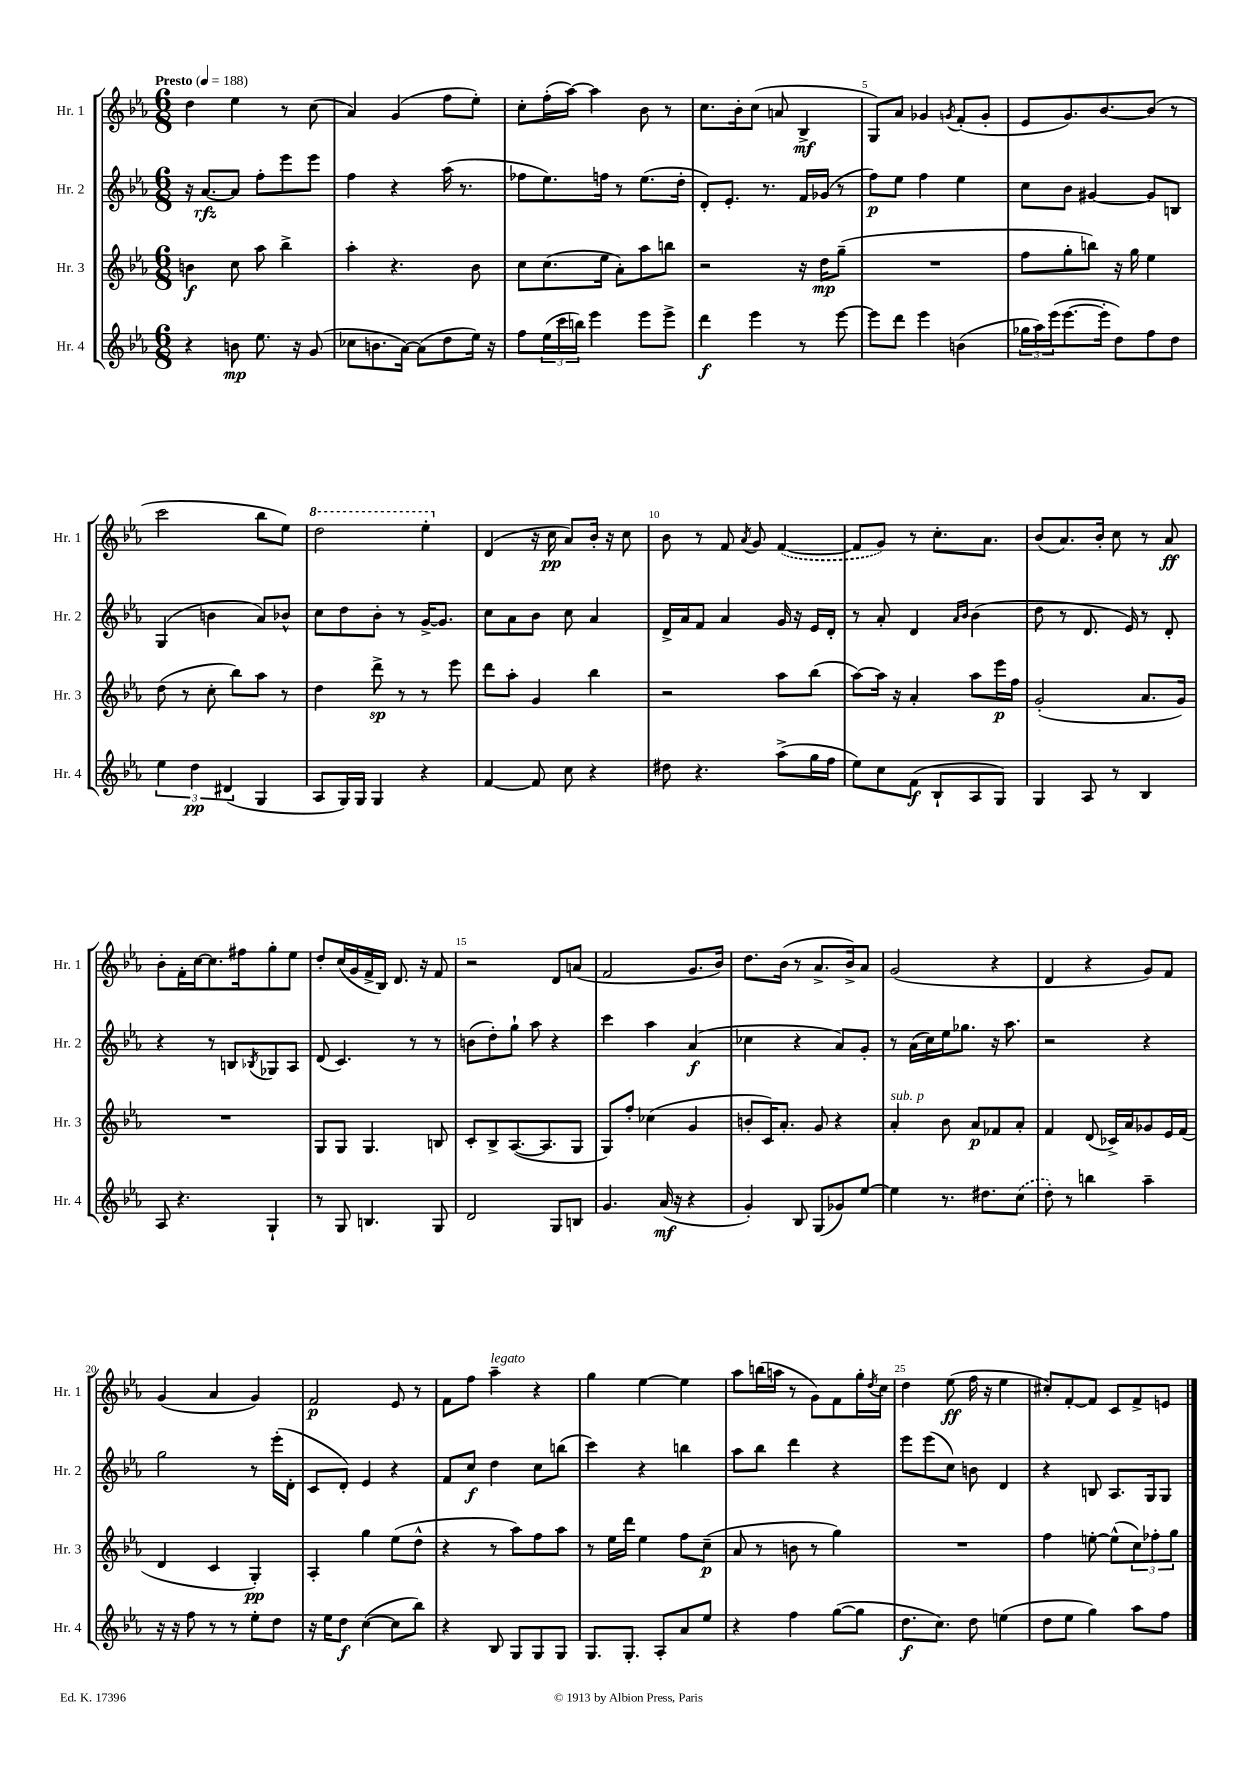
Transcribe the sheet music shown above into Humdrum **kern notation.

**kern	**dynam	**kern	**dynam	**kern	**dynam	**kern	**dynam
*part4	*part4	*part3	*part3	*part2	*part2	*part1	*part1
*staff4	*staff4	*staff3	*staff3	*staff2	*staff2	*staff1	*staff1
*I"Hr. 4	*	*I"Hr. 3	*	*I"Hr. 2	*	*I"Hr. 1	*
*I'Hr. 4	*	*I'Hr. 3	*	*I'Hr. 2	*	*I'Hr. 1	*
*clefG2	*	*clefG2	*	*clefG2	*	*clefG2	*
*k[b-e-a-]	*	*k[b-e-a-]	*	*k[b-e-a-]	*	*k[b-e-a-]	*
*M6/8	*	*M6/8	*	*M6/8	*	*M6/8	*
*MM188	*	*MM188	*	*MM188	*	*MM188	*
=1	=1	=1	=1	=1	=1	=1	=1
!	!	!	!	!	!	!LO:TX:a:B:t=Presto	!
4r	.	4bn\	f	16r	.	4dd\	.
.	.	.	.	[8.a-/L	rfz	.	.
8bn\	mp	8cc\	.	8a-/J]	.	4ee-\	.
8.ee-\	.	8aa-\	.	8ff'\L	.	.	.
.	.	4bb-^\	.	8eee-\	.	8r	.
16r	.	.	.	.	.	.	.
(8g/	.	.	.	8eee-\J	.	(8cc\	.
=2	=2	=2	=2	=2	=2	=2	=2
8cc-X\L	.	4aa-'\	.	4ff\	.	4a-/)	.
8.bn\	.	.	.	.	.	.	.
.	.	4.r	.	4r	.	(4g/	.
[16a-\Jk)	.	.	.	.	.	.	.
(8a-\L]	.	.	.	.	.	.	.
8dd\	.	.	.	(16aa-\	.	8ff\L	.
.	.	.	.	8.r	.	.	.
16ee-\Jk)	.	8b-\	.	.	.	8ee-'\J)	.
16r	.	.	.	.	.	.	.
=3	=3	=3	=3	=3	=3	=3	=3
8ff\L	.	8cc\L	.	8ff-X\L	.	8cc'\L	.
(24ee-\L	.	(8.cc\	.	8.ee-\)	.	(16ff'\L	.
24ccc\	.	.	.	.	.	.	.
.	.	.	.	.	.	[16aa-\JJ)	.
24bbn\JJ)	.	.	.	.	.	.	.
4eee-\	.	.	.	.	.	4aa-\]	.
.	.	16ee-\Jk	.	16ffn\Jk	.	.	.
.	.	8a-'\L)	.	8r	.	.	.
8eee-\L	.	8aa-\	.	(8.ee-\L	.	8b-\	.
8eee-^\J	.	8bbn\J	.	.	.	8r	.
.	.	.	.	16dd'\Jk	.	.	.
=4	=4	=4	=4	=4	=4	=4	=4
4ddd\	f	2r	.	8d'/L)	.	8.cc\L	.
.	.	.	.	8.e-'/J	.	.	.
.	.	.	.	.	.	16b-'\k	.
4eee-\	.	.	.	.	.	(8cc\J	.
.	.	.	.	8.r	.	.	.
.	.	.	.	.	.	8an/	.
8r	.	16r	.	16f/LL	.	4B-^/	mf
.	.	16dd\KL	mp	(16g-X/JJ	.	.	.
[8eee-\	.	(8gg~\J	.	8r	.	.	.
=5	=5	=5	=5	=5	=5	=5	=5
8eee-\L]	.	2.r	.	8ff\L)	p	8G/L)	.
8ddd\J	.	.	.	8ee-\J	.	8a-/J	.
4eee-\	.	.	.	4ff\	.	4g-X/	.
.	.	.	.	.	.	8qgn/	.
(4bn\	.	.	.	4ee-\	.	(8f'/L	.
.	.	.	.	.	.	8g'/J	.
=6	=6	=6	=6	=6	=6	=6	=6
24gg-X\LL	.	8ff\L	.	8cc\L	.	8e-/L	.
24aa-\)	.	.	.	.	.	.	.
(24eee-\J	.	.	.	.	.	.	.
[8.eee-\	.	8gg'\	.	8b-\J	.	8.g/)	.
.	.	8bbn\J)	.	[4g#X/	.	.	.
16eee-'\Jk]	.	.	.	.	.	[8.b-/	.
8dd\L)	.	16r	.	.	.	.	.
.	.	16gg\	.	.	.	.	.
8ff\	.	4ee-\	.	8g#/L]	.	(8b-/J]	.
8dd\J	.	.	.	8Bn/J	.	8r	.
!!LO:LB:g=z
=7	=7	=7	=7	=7	=7	=7	=7
6ee-\	.	(8dd\	.	(4G/	.	2ccc\	.
.	.	8r	.	.	.	.	.
6dd\	pp	.	.	.	.	.	.
.	.	8cc'\	.	4bn\	.	.	.
(6d#X/	.	.	.	.	.	.	.
.	.	8bb-\L)	.	.	.	.	.
4G/	.	8aa-\J	.	8a-/L)	.	8bb-\L	.
.	.	8r	.	8b-X^^/J	.	8ee-\J)	.
=8	=8	=8	=8	=8	=8	=8	=8
*	*	*	*	*	*	*8va	*
8A-/L	.	4dd\	.	8cc\L	.	2ddd\	.
16G/L)	.	.	.	8dd\	.	.	.
16G/JJ	.	.	.	.	.	.	.
4G/	.	8ddd^\	sp	8b-'\J	.	.	.
.	.	8r	.	8r	.	.	.
4r	.	8r	.	[16g^/KL	.	4eee-'\	.
.	.	.	.	8.g/J]	.	.	.
.	.	8eee-\	.	.	.	.	.
=9	=9	=9	=9	=9	=9	=9	=9
*	*	*	*	*	*	*X8va	*
[4f/	.	8ddd\L	.	8cc\L	.	(4d/	.
.	.	8aa-'\J	.	8a-\	.	.	.
8f/]	.	4g/	.	8b-\J	.	16r	.
.	.	.	.	.	.	16cc\	pp
8cc\	.	.	.	8cc\	.	8a-/L)	.
4r	.	4bb-\	.	4a-/	.	16b-'/Jk	.
.	.	.	.	.	.	16r	.
.	.	.	.	.	.	8cc\	.
=10	=10	=10	=10	=10	=10	=10	=10
8dd#X\	.	2r	.	16d^/LL	.	8b-\	.
.	.	.	.	16a-/J	.	.	.
4.r	.	.	.	8f/J	.	8r	.
.	.	.	.	4a-/	.	8f/	.
.	.	.	.	.	.	8qa-/	.
.	.	.	.	.	.	8g/	.
(8aa-^\L	.	8aa-\L	.	16g/	.	([4f/	.
.	.	.	.	16r	.	.	.
16gg\L	.	(8bb-\J	.	16e-/LL	.	.	.
16ff\JJ	.	.	.	16d'/JJ	.	.	.
=11	=11	=11	=11	=11	=11	=11	=11
8ee-\L)	.	[8aa-\L)	.	8r	.	8f/L]	.
8cc\	.	16aa-\Jk]	.	8a-'/	.	8g/J)	.
.	.	16r	.	.	.	.	.
(8f\J	f	4a-'/	.	4d/	.	8r	.
8B-`/L	.	.	.	.	.	8.cc'\L	.
.	.	.	.	16qqa-/LL	.	.	.
.	.	.	.	16qqb-/JJ	.	.	.
8A-/	.	8aa-\L	.	(4b-\	.	.	.
.	.	.	.	.	.	8.a-\J	.
8G/J)	.	16eee-\L	p	.	.	.	.
.	.	16ff\JJ	.	.	.	.	.
=12	=12	=12	=12	=12	=12	=12	=12
4G/	.	(2g'/	.	8dd\	.	(8b-/L	.
.	.	.	.	8r	.	8.a-/)	.
8A-/	.	.	.	8.d/	.	.	.
.	.	.	.	.	.	16b-'/Jk	.
8r	.	.	.	.	.	8cc\	.
.	.	.	.	16e-/)	.	.	.
4B-/	.	8.a-/L	.	8r	.	8r	.
.	.	.	.	8d'/	.	8a-/	ff
.	.	16g/Jk)	.	.	.	.	.
!!LO:LB:g=z
=13	=13	=13	=13	=13	=13	=13	=13
8A-/	.	2.r	.	4r	.	8b-'\L	.
4.r	.	.	.	.	.	16f'\L	.
.	.	.	.	.	.	[16cc\J	.
.	.	.	.	8r	.	8.cc\]	.
.	.	.	.	8Bn/L	.	.	.
.	.	.	.	.	.	16ff#X\k	.
.	.	.	.	8qB-X/	.	.	.
4G`/	.	.	.	8G-X/	.	8gg'\	.
.	.	.	.	8A-/J	.	8ee-\J	.
=14	=14	=14	=14	=14	=14	=14	=14
8r	.	8G/L	.	(8d/	.	8dd'/L	.
8G/	.	8G/J	.	4.c/)	.	(16cc/L	.
.	.	.	.	.	.	16g/	.
4.Bn/	.	4.G/	.	.	.	16f^/	.
.	.	.	.	.	.	16B-/JJ)	.
.	.	.	.	.	.	8.d/	.
.	.	.	.	8r	.	.	.
.	.	.	.	.	.	16r	.
8G/	.	8Bn/	.	8r	.	8f/	.
=15	=15	=15	=15	=15	=15	=15	=15
2d/	.	8c'/L	.	(8bn\L	.	2r	.
.	.	8B-^/	.	8dd'\)	.	.	.
.	.	([8.A-/	.	8gg`\J	.	.	.
.	.	.	.	8aa-\	.	.	.
.	.	8.A-/]	.	.	.	.	.
8G/L	.	.	.	4r	.	8d/L	.
8Bn/J	.	8G/J	.	.	.	(8an/J	.
=16	=16	=16	=16	=16	=16	=16	=16
4.g/	.	8G/L)	.	4ccc\	.	2f/	.
.	.	8ff'/J	.	.	.	.	.
.	.	(4cc-X\	.	4aa-\	.	.	.
(16a-/	mf	.	.	.	.	.	.
16r	.	.	.	.	.	.	.
4r	.	4g/	.	(4a-/	f	8.g/L	.
.	.	.	.	.	.	16b-/Jk)	.
=17	=17	=17	=17	=17	=17	=17	=17
4g'/)	.	8bn'/L	.	4cc-X\	.	8.dd\L	.
.	.	16c/K)	.	.	.	.	.
.	.	8.a-'/J	.	.	.	(16b-\Jk	.
8B-/	.	.	.	4r	.	8r	.
(8G/L	.	8g/	.	.	.	8.a-^/L	.
8g-X/)	.	4r	.	8a-/L)	.	.	.
.	.	.	.	.	.	16b-^/k)	.
[8ee-/J	.	.	.	8g'/J	.	8a-/J	.
=18	=18	=18	=18	=18	=18	=18	=18
!	!	!LO:TX:a:i:t=sub. p	!	!	!	!	!
4ee-\]	.	4a-'/	.	8r	.	(2g/	.
.	.	.	.	(16a-\LL	.	.	.
.	.	.	.	16cc\)	.	.	.
8.r	.	8b-\	.	16ee-\J	.	.	.
.	.	.	.	8.gg-X\J	.	.	.
.	.	8a-/L	p	.	.	.	.
8.dd#X\L	.	.	.	.	.	.	.
.	.	8f-X/	.	16r	.	4r	.
.	.	.	.	8.aa-\	.	.	.
(8cc\J	.	8a-'/J	.	.	.	.	.
=19	=19	=19	=19	=19	=19	=19	=19
8dd'\)	.	4f/	.	2r	.	4d/	.
8r	.	.	.	.	.	.	.
4bbn\	.	(8d/	.	.	.	4r	.
.	.	16c-X^/LL)	.	.	.	.	.
.	.	16a-/J	.	.	.	.	.
4aa-~\	.	8g-X/	.	4r	.	8g/L)	.
.	.	16e-/L	.	.	.	8f/J	.
.	.	(16f/JJ	.	.	.	.	.
!!LO:LB:g=z
=20	=20	=20	=20	=20	=20	=20	=20
16r	.	4d/	.	2gg\	.	(4g/	.
16r	.	.	.	.	.	.	.
8ff\	.	.	.	.	.	.	.
8r	.	4c/	.	.	.	4a-/	.
8r	.	.	.	.	.	.	.
8ee-'\L	.	4G'/)	pp	8r	.	4g/)	.
8dd\J	.	.	.	(16eee-'\LL	.	.	.
.	.	.	.	16d'\JJ	.	.	.
=21	=21	=21	=21	=21	=21	=21	=21
16r	.	4A-'/	.	8c/L	.	2f/	p
16ee-\KL	.	.	.	.	.	.	.
8dd\J	f	.	.	8d'/J)	.	.	.
([4cc\	.	4gg\	.	4e-/	.	.	.
8cc\L]	.	(8ee-\L	.	4r	.	8e-/	.
8bb-\J)	.	8dd^^\J	.	.	.	8r	.
=22	=22	=22	=22	=22	=22	=22	=22
4r	.	4r	.	8f/L	.	8f\L	.
.	.	.	.	8cc/J	f	8ff\J	.
!	!	!	!	!	!	!LO:TX:a:i:t=legato	!
8B-/	.	8r	.	4dd\	.	4aa-~\	.
8G/L	.	8aa-\L)	.	.	.	.	.
8G/	.	8ff\	.	8cc\L	.	4r	.
8G/J	.	8aa-\J	.	(8bbn\J	.	.	.
=23	=23	=23	=23	=23	=23	=23	=23
8.G/L	.	8r	.	4ccc\)	.	4gg\	.
.	.	16ee-\LL	.	.	.	.	.
8.G'/J	.	16ddd\JJ	.	.	.	.	.
.	.	4ee-\	.	4r	.	[4ee-\	.
8A-'/L	.	.	.	.	.	.	.
8a-/	.	8ff\L	.	4bbn\	.	4ee-\]	.
8ee-/J	.	(8cc~\J	p	.	.	.	.
=24	=24	=24	=24	=24	=24	=24	=24
4r	.	8a-/	.	8aa-\L	.	8aa-\L	.
.	.	8r	.	8bb-\J	.	(16bbn\L	.
.	.	.	.	.	.	16aan\JJ	.
4ff\	.	8bn\	.	4ddd\	.	8r	.
.	.	8r	.	.	.	8g\L)	.
([8gg\L	.	4gg\)	.	4r	.	8f\	.
8gg\J]	.	.	.	.	.	16gg'\L	.
.	.	.	.	.	.	8qdd/	.
.	.	.	.	.	.	16cc\JJ	.
=25	=25	=25	=25	=25	=25	=25	=25
8.dd\L	f	2.r	.	8eee-\L	.	4dd\	.
.	.	.	.	(8eee-\	.	.	.
8.cc\J)	.	.	.	.	.	.	.
.	.	.	.	8cc\J)	.	(8ee-\	ff
8dd\	.	.	.	8bn\	.	16ff\	.
.	.	.	.	.	.	16r	.
(4een\	.	.	.	4d/	.	4ee-\	.
=26	=26	=26	=26	=26	=26	=26	=26
8dd\L	.	4ff\	.	4r	.	8cc#X'/L)	.
8ee-\J	.	.	.	.	.	[8f'/	.
4gg\)	.	[8een'\	.	8Bn/	.	8f/J]	.
.	.	(8ee^^\L]	.	8.A-/L	.	8c/L	.
8aa-\L	.	12cc\)	.	.	.	8f^/	.
.	.	.	.	16G/k	.	.	.
.	.	12ff-X'\	.	.	.	.	.
8ff\J	.	.	.	8G/J	.	8en/J	.
.	.	12gg\J	.	.	.	.	.
==	==	==	==	==	==	==	==
*-	*-	*-	*-	*-	*-	*-	*-
